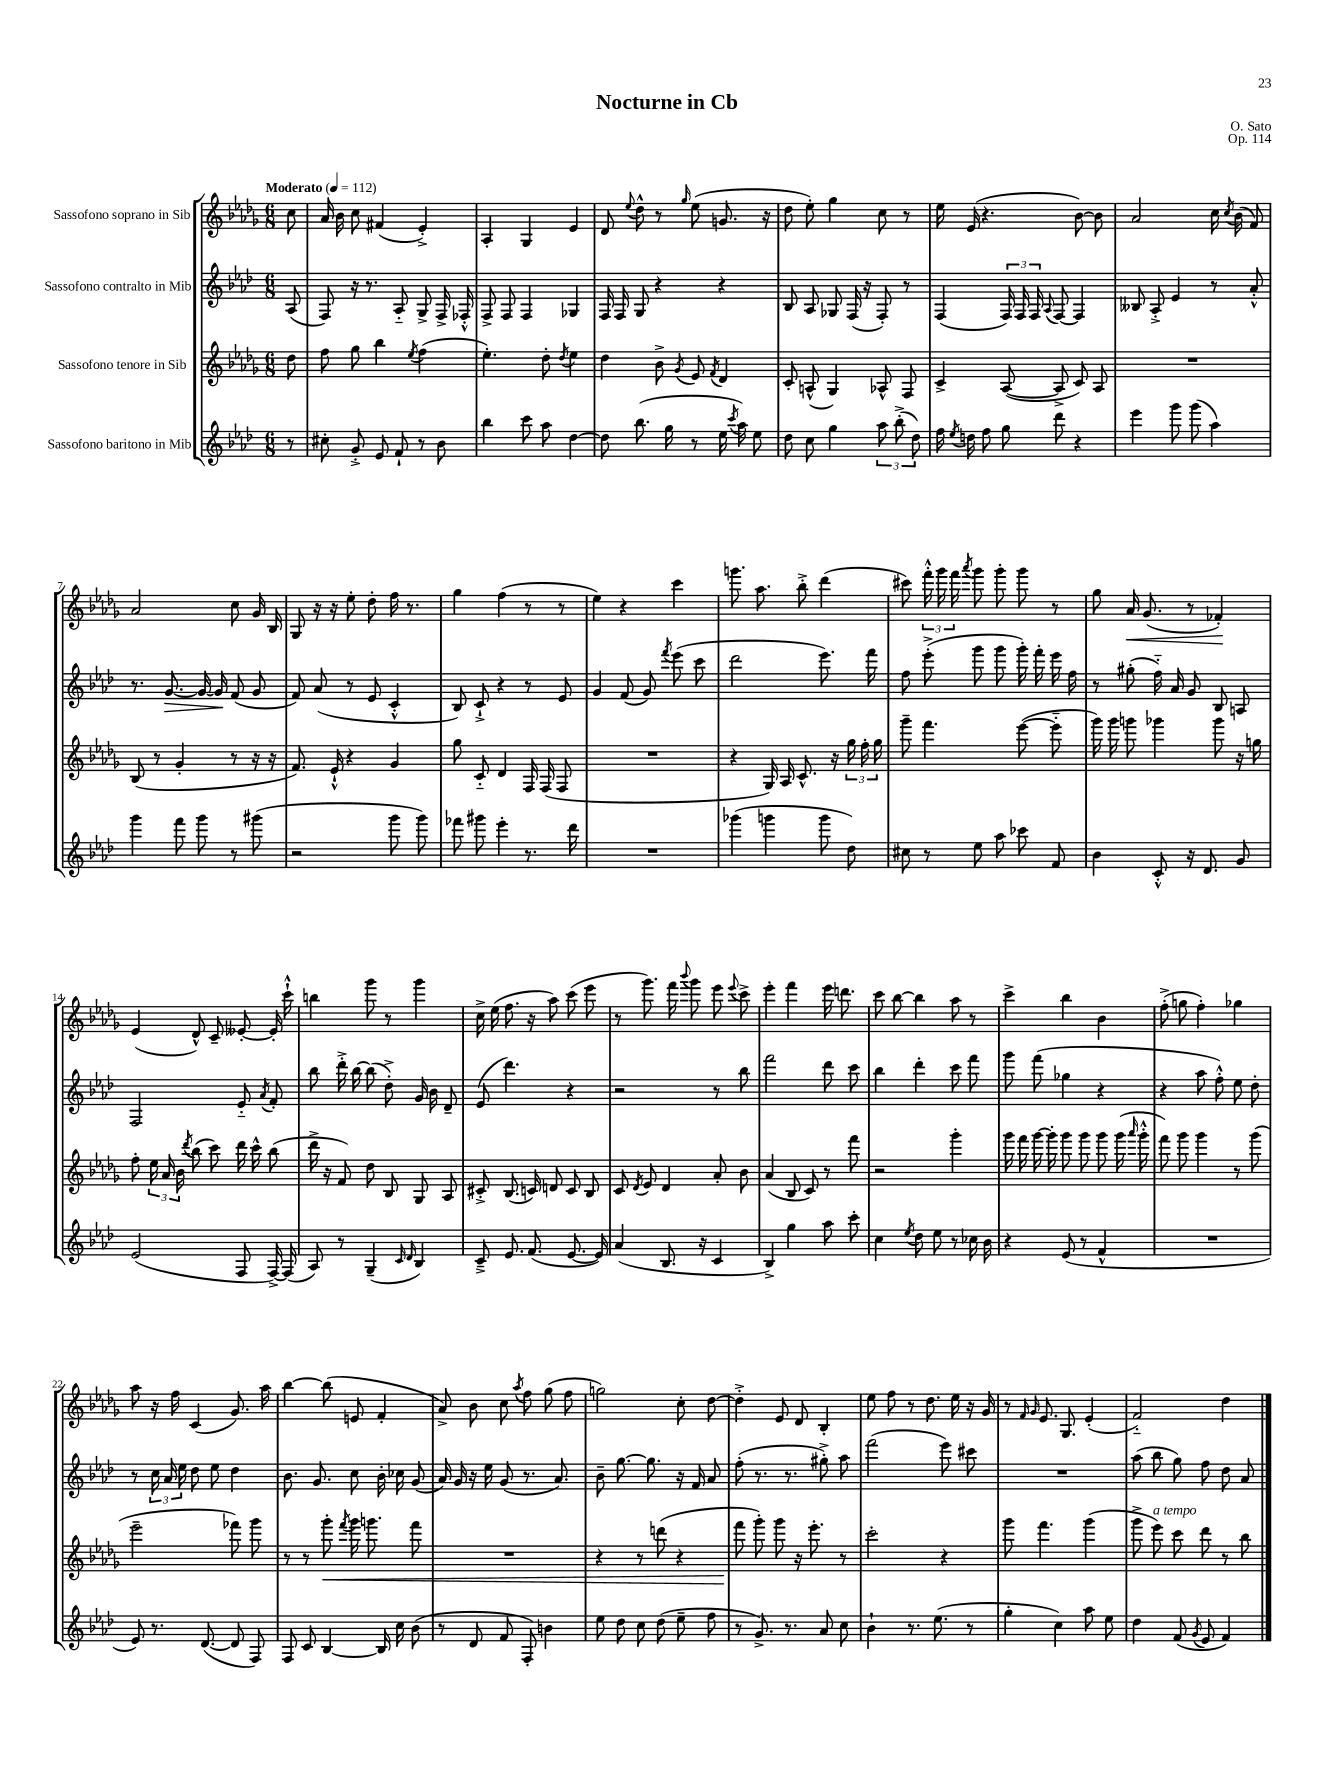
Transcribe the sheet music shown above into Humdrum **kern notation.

**kern	**kern	**kern	**kern
*staff4	*staff3	*staff2	*staff1
*clefG2	*clefG2	*clefG2	*clefG2
*k[b-e-a-d-]	*k[b-e-a-d-g-]	*k[b-e-a-d-]	*k[b-e-a-d-g-]
*M6/8	*M6/8	*M6/8	*M6/8
*MM112	*MM112	*MM112	*MM112
8r	8dd-	(8A-	8cc
=	=	=	=
8cc#'	8ff	8F)	16a-
.	.	.	16b-
8g'^	8gg-	16r	8cc
.	.	8.r	.
8e-	4bb-	.	(4f#
8f`	.	8A-'~	.
.	8qee-	.	.
8r	(4ff	8G^	4e-'^)
8b-	.	16F^	.
.	.	16F-'^^	.
=	=	=	=
4bb-	4.ee-')	8F^	4A-'
.	.	8F	.
8ccc	.	4F	4G-
8aa-	8dd-'	.	.
.	8qdd-	.	.
[4dd-	4ee-	4G-	4e-
=	=	=	=
8dd-]	4dd-	16F	8d-
.	.	16F	.
.	.	.	8qqee-
(8.bb-	.	8G	8dd-^^
.	8b-^	4r	8r
16gg	.	.	.
.	8qg-	.	16qqgg-
8r	8e-	.	(8ee-
.	8qf	.	.
16ee-	4d-	4r	8.g
8qccc	.	.	.
16aa-)	.	.	.
8ee-	.	.	.
.	.	.	16r
=	=	=	=
8dd-	8c'	8B-	8dd-
8cc	(8A^^	8A-	8ee-')
4gg	4G-)	8G-	4gg-
.	.	(16F	.
.	.	16r	.
12aa-	8A-^^	8F')	8cc
(12bb-'^	.	.	.
.	8F	8r	8r
12dd-)	.	.	.
=	=	=	=
16ff	4c^	(4F	16ee-
8qee-	.	.	.
16dd	.	.	(16e-
8ff	.	.	4.r
8gg	([8A-	24F)	.
.	.	24F	.
.	.	24F	.
.	.	8qqA-	.
8ddd-	8A-^]	[8F	.
4r	8c)	4F]	[8b-)
.	8A-	.	8b-]
=	=	=	=
4eee-	2.r	8B--	2a-
.	.	8A-'^	.
8ggg	.	4e-	.
(8ggg	.	.	.
4aa-)	.	8r	16cc
.	.	.	8qcc
.	.	.	(16b-
.	.	8a-'^^	8f)
=	=	=	=
4ggg	(8B-	8.r	2a-
.	8r	.	.
.	.	[8.g	.
8fff	4g-'	.	.
8ggg	.	16g_	.
.	.	16g]	.
8r	8r	(8f	8cc
(8ggg#	16r	8g	16g-
.	16r	.	16B-
=	=	=	=
2r	8.f)	8f)	8G-
.	.	(8a-	16r
.	16e-`^^	.	16r
.	4r	8r	8ee-'
.	.	8e-	8dd-'
8ggg	4g-	4c'^^	16ff
.	.	.	8.r
8ggg)	.	.	.
=	=	=	=
8fff-	8gg-	8B-)	4gg-
8ggg#	8c'~	8c`^	.
4eee-'	4d-	4r	(4ff
8.r	16F	8r	8r
.	(16F	.	.
.	8F	8e-	8r
16ddd-	.	.	.
=	=	=	=
2.r	2.r	4g	4ee-)
.	.	(8f	4r
.	.	8g)	.
.	.	8qfff	.
.	.	(8eee-	4ccc
.	.	8ccc	.
=	=	=	=
(4ggg-	4r	2ddd-	8.ggg
.	.	.	8.aa-
4ggg	16G-)	.	.
.	16A-	.	.
.	8.c^^	.	8bb-'^
8ggg	.	8.eee-)	(4ddd-
.	16r	.	.
8dd-)	24gg-	.	.
.	24ff'	.	.
.	.	16fff	.
.	24gg-	.	.
=	=	=	=
8cc#	8ggg-~	8ff	8ccc#)
8r	4.fff	(8eee-'^	24fff'^^
.	.	.	24ggg-
.	.	.	24fff
.	.	.	8qaaa-
8ee-	.	8ggg	8ggg-
8aa-	.	8ggg	8ggg-'
8ccc-	([8eee-	16ggg')	8ggg-
.	.	16fff'	.
8f	8eee-'~]	16eee-	8r
.	.	16ff	.
=	=	=	=
4b-	16ggg-)	8r	8gg-
.	16ggg-	.	.
.	8ggg	(8gg#'	16a-
.	.	.	(8.g-
8c'^^	4ggg-	16ff'~)	.
.	.	16a-	.
16r	.	8g	8r
8.d-	.	.	.
.	8ggg-	8B-	4f-')
8g	16r	8A	.
.	16gg	.	.
=	=	=	=
(2e-	8ff'	2F	(4e-
.	24ee-	.	.
.	24a-	.	.
.	24b-	.	.
.	8qddd-	.	.
.	(8bb-	.	8d-^^)
.	8ccc)	.	8c~
8F	16ddd-	8e-'~	[8e--'
.	16ccc^^	.	.
.	.	8qa-	.
[16F^)	(8bb-	8f'	16e--']
(16F]	.	.	16ccc`^^
=	=	=	=
8A-)	16ddd-^	8bb-	4bb
.	16r	.	.
8r	8f)	16ddd-'^	.
.	.	[16bb-	.
(4G~	8dd-	(8bb-]	8ggg-
.	8B-	8dd-'^)	8r
16qqc	.	.	.
16qqd-	.	.	.
4B-)	8G-	16g	4ggg-
.	.	16b-	.
.	8A-	8d-~	.
=	=	=	=
8c~^	8c#'^	(8e-	16cc^
.	.	.	(16ee-
8.e-	(8.B-	4.ddd-)	8.ff
(8.f	16c)	.	16r
.	8d	.	8aa-)
[8.e-	8c	4r	(8ccc
.	8B-	.	8eee-
16e-])	.	.	.
=	=	=	=
(4a-	8c	2r	8r
.	8qd-	.	.
.	8e-	.	8.ggg-)
8.B-	4d-	.	.
.	.	.	16fff
.	.	.	8qqbbb-
.	.	.	8ggg-
16r	.	.	.
4c	8a-'	8r	8eee-
.	.	.	8qqeee-
.	8b-	8bb-	8ccc^
=	=	=	=
4B-^)	(4a-	2fff	4eee-'
4gg	8B-	.	4fff
.	8c)	.	.
8aa-	8r	8ddd-	16eee-
.	.	.	8.ddd
8ccc'	8fff	8ccc	.
=	=	=	=
4cc	2r	4bb-	8ccc
.	.	.	[8bb-
8qee-	.	.	.
8dd-	.	4ddd-'	4bb-]
8ee-	.	.	.
8r	4ggg-'	8ccc	8aa-
16cc-	.	8fff	8r
16b-	.	.	.
=	=	=	=
4r	16ggg-	8ggg	4ccc^
.	16fff	.	.
.	[16ggg-	(8fff	.
.	16ggg-']	.	.
(8e-	8ggg-	4gg-	4bb-
8r	8ggg-	.	.
4f^^	8ggg-	4r	4b-
.	(16ggg-	.	.
.	16qqaaa-	.	.
.	16ggg-'^^	.	.
=	=	=	=
2.r	8fff)	4r	(8ff'^
.	8ggg-	.	8gg
.	4ggg-	8aa-	4ff')
.	.	8ff'^^)	.
.	8r	8ee-	4gg-
.	(8ggg-	8dd-'	.
=	=	=	=
8e-)	2eee-~	8r	8aa-
8.r	.	24cc	16r
.	.	24a-	.
.	.	.	16ff
.	.	24ee-	.
.	.	8dd-	(4c
([8.d-	.	.	.
.	.	8ee-	.
8d-]	8fff-)	4dd-	8.g-)
8F)	8ggg-	.	.
.	.	.	16aa-
=	=	=	=
8F	8r	8.b-	[4bb-
8c	8r	.	.
.	.	8.g	.
[4B-	8ggg-'	.	(8bb-]
.	8qfff	.	.
.	16ggg-	8cc	8e
.	8.ggg	.	.
16B-]	.	16b-'	4f'
16cc	.	16cc-	.
(8b-	8fff	(8g	.
=	=	=	=
8r	2.r	16a-)	8a-^)
.	.	16g	.
8d-	.	16r	8b-
.	.	16ee-	.
8f	.	(8g	8cc
.	.	.	8qaa-
8F')	.	8.r	8ff
4b	.	.	(8gg-
.	.	8.a-)	.
.	.	.	8ff
=	=	=	=
8ee-	4r	8b-~	2gg)
8dd-	.	[8.gg	.
8cc	8r	.	.
.	.	8.gg]	.
(8dd-	(8ddd	.	.
8ee-~	4r	16r	8cc'
.	.	16f	.
8ff	.	8a-	[8dd-
=	=	=	=
8r	8fff	(8ff'	4dd-'^]
8.g^)	8ggg-')	8.r	.
.	8ggg-	.	8e-
8.r	.	8.r	.
.	16r	.	8d-
.	8.eee-'	.	.
8a-	.	8gg#'^)	4B-'
8cc	8r	8aa-	.
=	=	=	=
4b-`	2ccc'	(2fff	8ee-
.	.	.	8ff
8.r	.	.	8r
.	.	.	8.dd-
(8.ee-	.	.	.
.	4r	8eee-)	.
.	.	.	16ee-
8r	.	8ccc#	16r
.	.	.	16g-
=	=	=	=
4gg'	8ggg-	2.r	8r
.	.	.	16qqf
.	.	.	16qqg-
.	4.fff	.	8.e-
4cc)	.	.	.
.	.	.	8.G-
8aa-	(4ggg-	.	(4e-'
8ee-	.	.	.
=	=	=	=
4dd-	8ggg-^	(8aa-	2f'~)
.	8eee-)	8bb-	.
(8f	8ccc	8gg)	.
8qg	.	.	.
8e-	8ddd-	8ff	.
4f)	8r	8dd-	4dd-
.	8bb-	8a-	.
==	==	==	==
*-	*-	*-	*-
